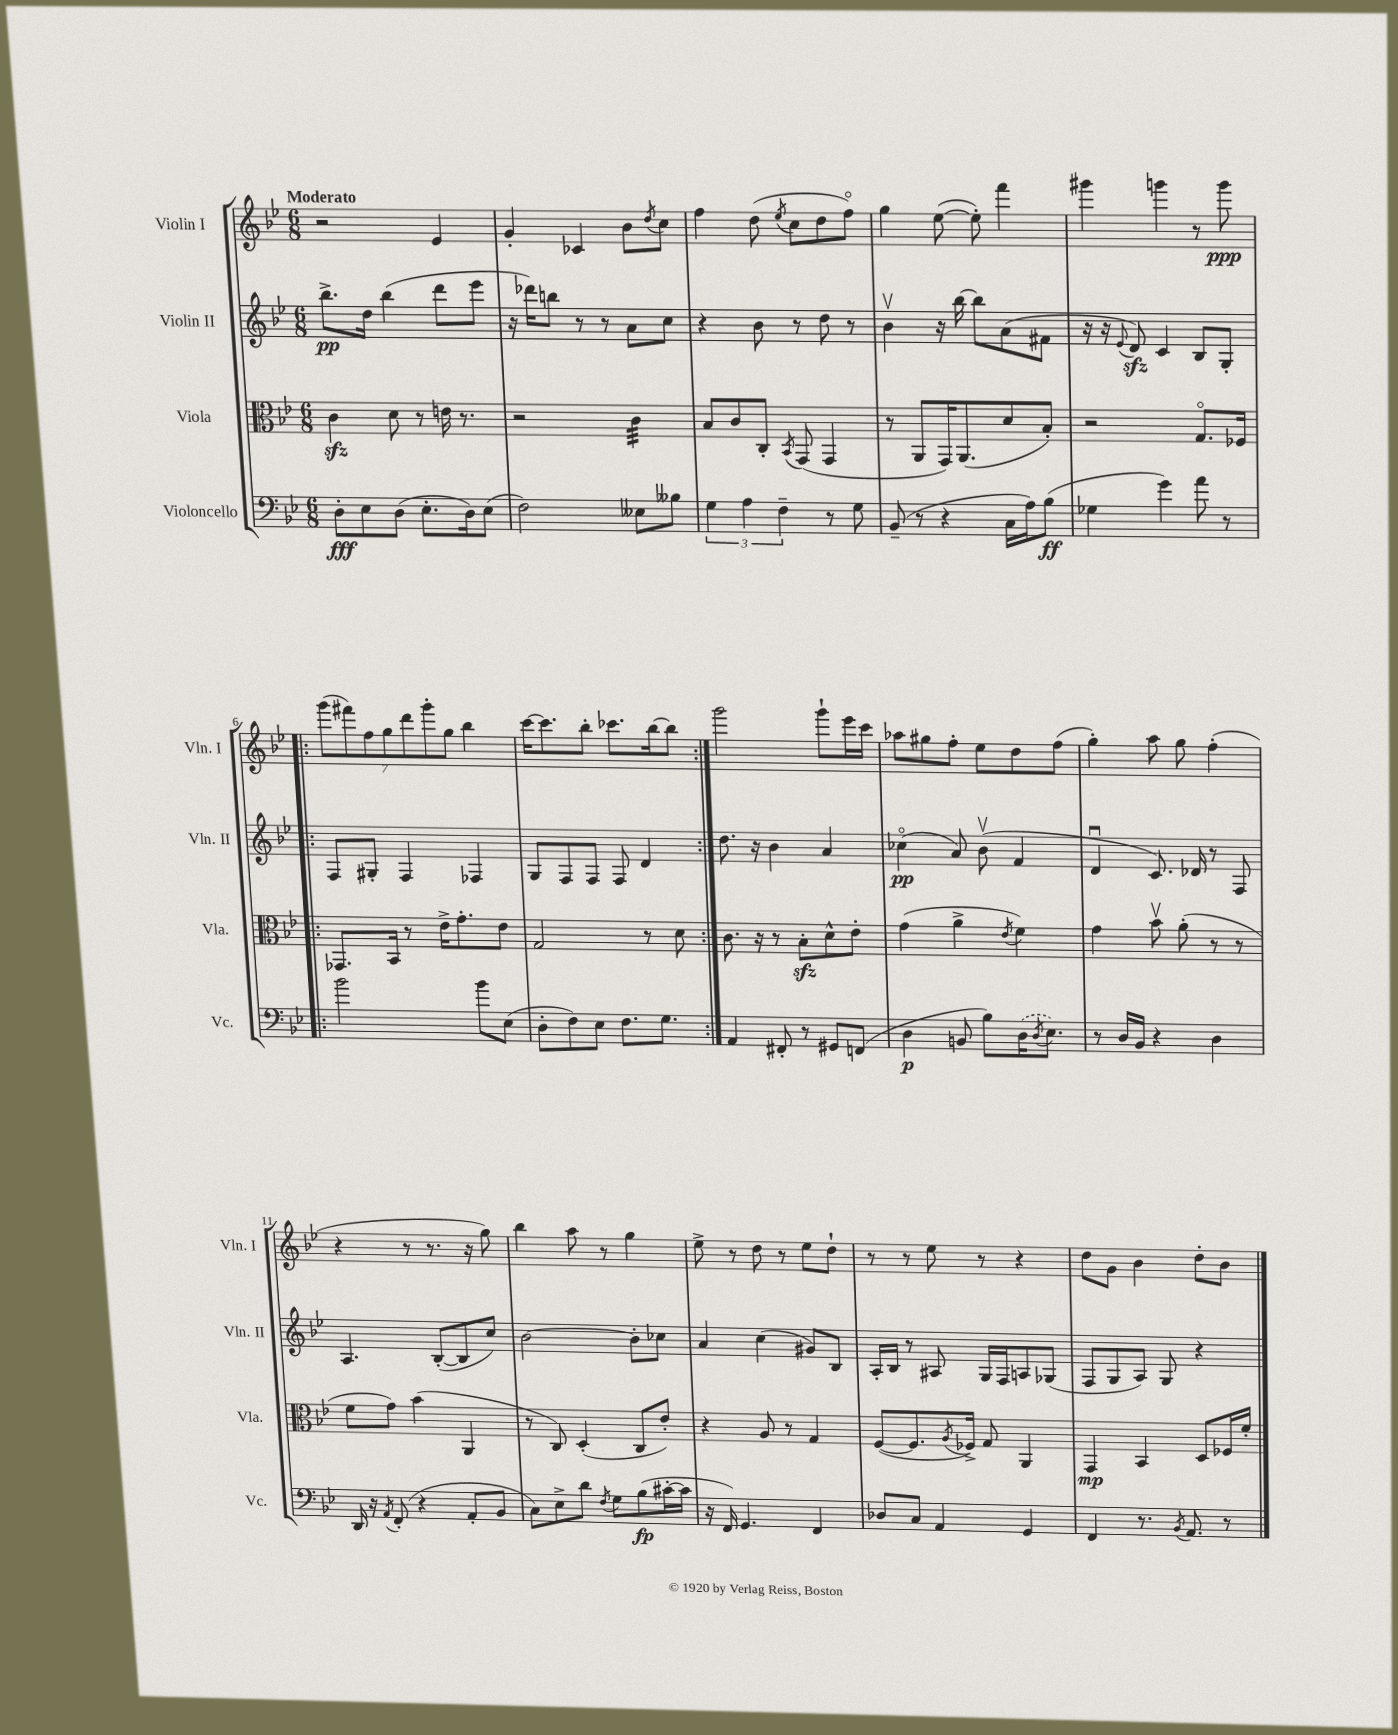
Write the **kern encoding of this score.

**kern	**kern	**kern	**kern
*staff4	*staff3	*staff2	*staff1
*clefF4	*clefC3	*clefG2	*clefG2
*k[b-e-]	*k[b-e-]	*k[b-e-]	*k[b-e-]
*M6/8	*M6/8	*M6/8	*M6/8
8D'	4c	8.bb-^	2r
8E-	.	.	.
.	.	16dd	.
(8D	8d	(4bb-	.
8.E-'	8r	.	.
.	16e	8ddd	4e-
16D)	8.r	.	.
(8E-	.	8eee-	.
=	=	=	=
2F)	2r	16r	4g'
.	.	16ddd-)	.
.	.	8bb	.
.	.	8r	4c-
.	.	8r	.
8E--	4c	8a	8b-
.	.	.	8qdd
8B--	.	8cc	8cc
=	=	=	=
6G	8B-	4r	4ff
.	8c	.	.
6A	.	.	.
.	8C'	8b-	(8dd
6F~	.	.	.
.	8qBB-	.	8qee-
.	(8GG	8r	8cc
8r	4GG	8dd	8dd
8G	.	8r	8ffo)
=	=	=	=
(8BB-~	8r	4b-v	4gg
8r	8AA	.	.
4r	16GG)	16r	([8ee-
.	(8.AA	[16bb-	.
.	.	8bb-]	8ee-'])
16C	8d	(8a	4fff
16A)	.	.	.
(8B-	8B-')	8f#	.
=	=	=	=
4G-	2r	16r	4ggg#
.	.	16r	.
.	.	8qqe-	.
.	.	8d)	.
4g)	.	4c	4ggg
8a	8.Go	8B-	8r
8r	.	8G'	8ggg
.	16F-	.	.
=!|:	=!|:	=!|:	=!|:
2b-	8.GG-	8F	(14ggg
.	.	.	14fff#)
.	.	8G#'	.
.	.	.	14ff
.	16BB-	.	.
.	.	.	14gg
.	8r	4F	.
.	.	.	14ddd
.	.	.	14ggg'
.	16e-^	.	.
.	.	.	14gg
.	8.g'	.	.
8b-	.	4F-	4bb-
(8E-	8e-	.	.
=	=	=	=
8D'	2G	8G	[16ccc
.	.	.	8.ccc]
8F)	.	8F	.
8E-	.	8F	8bb-'
8.F	.	8F	8.ccc-
.	8r	4d	.
8.G	.	.	[16bb-
.	8d	.	8bb-]
=:|!	=:|!	=:|!	=:|!
4AA	8.c	8.dd	2ggg
.	16r	16r	.
8FF#'	8r	4b-	.
8r	8B-'	.	.
8GG#	8d^^	4a	8ggg`
(8FF	8e-'	.	16eee-
.	.	.	16ccc
=	=	=	=
4D	(4g	(4cc-o	8aa-
.	.	.	8gg#
8BB	4a^	8a)	8ff'
8B-)	.	(8b-v	8ee-
.	8qe-	.	.
(16D	4f)	4f	8dd
8qD	.	.	.
8.E-)	.	.	.
.	.	.	(8ff
=	=	=	=
8r	4g	4du	4gg')
16D	.	.	.
16BB-	.	.	.
4r	8b-v	8.c)	8aa
.	(8a'	.	8gg
.	.	16d-	.
4D	8r	8r	(4ff'
.	8r	8F	.
=	=	=	=
16DD	8f	4.A	4r
16r	.	.	.
8qAA	.	.	.
(8FF'	8g)	.	.
4r	(4b-	.	8r
.	.	([8B-'	8.r
8AA'	4AA	8B-]	.
.	.	.	16r
8BB-	.	8cc)	8gg)
=	=	=	=
8C)	8r	[2b-	4bb-
8E-^	8C)	.	.
8d	(4D'	.	8aa
8qF	.	.	.
8G	.	.	8r
(8B-	8C	8b-']	4gg
[16c#'	8e-')	8cc-	.
16c#]	.	.	.
=	=	=	=
16r	4r	4a	8ee-^
16FF)	.	.	.
4.GG	.	.	8r
.	8A	(4cc	8dd
.	8r	.	8r
4FF	4G	8g#)	8ee-
.	.	8B-	8dd`
=	=	=	=
8D-	([8F	16A'	8r
.	.	16B-	.
8C	8.F]	8r	8r
4AA	.	8A#	8ee-
.	8qA	.	.
.	16F-^)	.	.
.	8G	16G	8r
.	.	16F	.
4GG	4AA	8A	4r
.	.	(8G-	.
=	=	=	=
4FF	4GG	8F	8dd
.	.	8G	8g
8.r	4BB-	8A)	4b-
.	.	8G	.
8qBB-	.	.	.
8.AA	.	.	.
.	8D	4r	8dd'
8r	16F-	.	8b-
.	16f'	.	.
==	==	==	==
*-	*-	*-	*-
